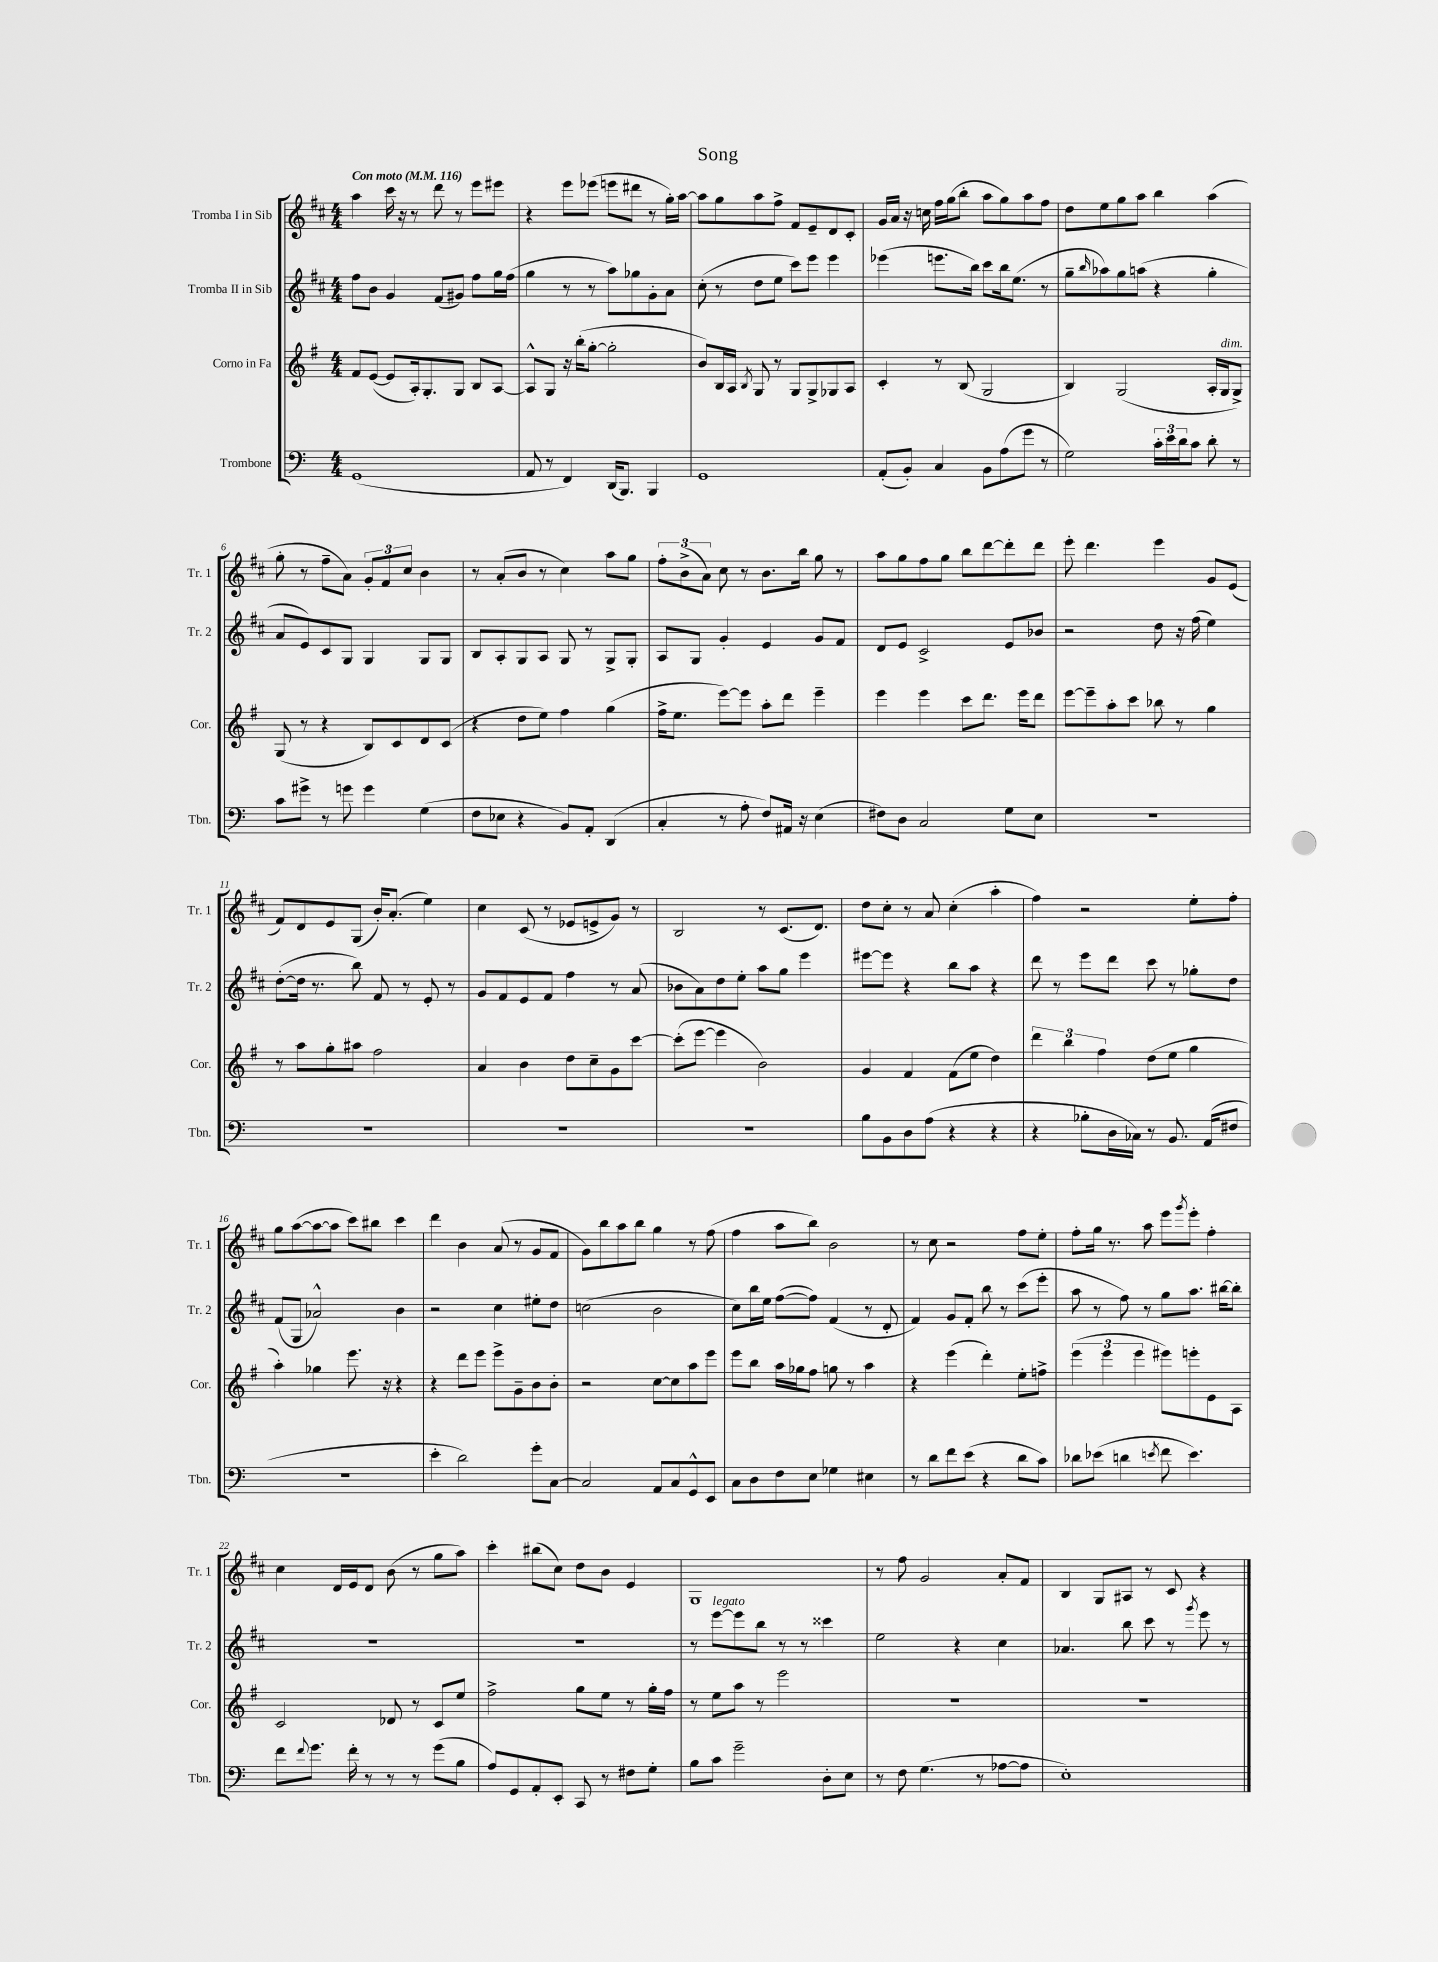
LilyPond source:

\header { title = "Song" }
<<
\new StaffGroup <<
\new Staff = "s0" \with { instrumentName = "Tromba I in Sib" shortInstrumentName = "Tr. 1" } {
    \clef treble \key d \major \numericTimeSignature \time 4/4 \tempo "Con moto" 4 = 116
    a''4 cis'''16 r16 r8 d'''8 r8 e'''8 eis'''8 |
    r4 e'''8 ees'''8( e'''8 dis'''8 r8 g''16-.) a''16~ |
    a''8 g''8 a''8 fis''8-> fis'8 e'8-- d'8 cis'8-. |
    g'16 a'16 r16 c''16 fis''16 g''16( b''8-. a''8 g''8) a''8 fis''8 |
    d''8 e''8 g''8 a''8 b''4 a''4( |
    g''8-. r8 fis''8-- a'8) \tuplet 3/2 { g'8-. fis'8 cis''8 } b'4 |
    r8 a'8-.( b'8 r8 cis''4) a''8 g''8 |
    \tuplet 3/2 { fis''8-. b'8->( a'8) } cis''8 r8 b'8. b''16 g''8 r8 |
    a''8 g''8 fis''8 g''8 b''8 d'''8~ d'''8-. d'''8 |
    e'''8-. d'''4. e'''4 g'8 e'8( |
    fis'8) d'8 e'8 g8( b'16-.) a'8.-.( e''4) |
    cis''4 cis'8( r8 ees'8 e'8-> g'8) r8 |
    b2 r8 cis'8.( d'8.) |
    d''8 cis''8-. r8 a'8 cis''4-.( a''4-. |
    fis''4) r2 e''8-. fis''8-. |
    g''8 a''8~( a''8~ a''8 cis'''8) bis''8 cis'''4 |
    d'''4 b'4 a'8( r8 g'8 fis'8 |
    g'8) b''8 a''8 b''8 g''4 r8 fis''8( |
    fis''4 a''8 b''8) b'2 |
    r8 cis''8 r2 fis''8 e''8-. |
    fis''8-. g''16 r8. a''8 e'''8 \acciaccatura { g'''8 } e'''8-. fis''4-. |
    cis''4 d'16 e'16 d'8 b'8( r8 g''8 a''8) |
    cis'''4-. bis''8( cis''8) d''8 b'8 e'4 |
    g1 |
    r8 fis''8 g'2 a'8-. fis'8 |
    b4 g8 ais8 r8 cis'8 r4 \bar "|." |
}
\new Staff = "s1" \with { instrumentName = "Tromba II in Sib" shortInstrumentName = "Tr. 2" } {
    \clef treble \key d \major \numericTimeSignature \time 4/4
    fis''8 b'8 g'4 fis'8( gis'8) fis''8 g''16 fis''16( |
    g''4 r8 r8 a''8) ges''8 g'8-. a'8 |
    cis''8-.( r8 d''8 e''8 cis'''8) e'''8 e'''4 |
    ees'''4( e'''8. b''16) cis'''8 b''16 e''8.( r8 |
    g''8-- \grace { b''16 } aes''8) g''8 a''8( r4 g''4-. |
    a'8 e'8) cis'8 g8 g4 g8 g8 |
    b8 a8-. g8 a8 g8 r8 g8-> g8-. |
    a8 g8 g'4-. e'4 g'8 fis'8 |
    d'8 e'8 cis'2-> e'8 bes'8 |
    r2 d''8 r16 fis''16( e''4) |
    d''8~-.( d''16 r8. b''8) fis'8 r8 e'8-. r8 |
    g'8 fis'8 e'8 fis'8 fis''4 r8 a'8( |
    bes'8 a'8) d''8 e''8-. a''8 g''8 e'''4 |
    eis'''8~ eis'''8 r4 b''8 a''8 r4 |
    d'''8 r8 e'''8 d'''8 cis'''8 r8 ges''8-. d''8 |
    fis'8( g8 aes'2-^) b'4 |
    r2 cis''4 eis''8-. d''8 |
    c''2( b'2 |
    cis''8) b''16 e''16 fis''8~( fis''8) fis'4( r8 d'8-. |
    fis'4) g'8 fis'8-. b''8 r8 cis'''8( e'''8-. |
    a''8 r8 fis''8) r8 g''8 a''8. bis''16~ bis''8-. |
    R1 |
    R1 |
    r8 e'''8~^\markup { \italic "legato" } e'''8 b''8 r8 r8 cisis'''4 |
    e''2 r4 cis''4 |
    aes'4. b''8 cis'''8 r8 \acciaccatura { g'''8 } e'''8 r8 \bar "|." |
}
\new Staff = "s2" \with { instrumentName = "Corno in Fa" shortInstrumentName = "Cor." } {
    \clef treble \key g \major \numericTimeSignature \time 4/4
    fis'8 e'8~( e'8 a16-.) g8.-. g8 b8 a8~ |
    a8-^ g8 r16 b''16-.( g''8~-. g''2-. |
    b'8) b16 a16 \acciaccatura { b8 } g8 r8 g8 g8-> ges8 a8 |
    c'4-. r8 b8( g2 |
    b4) g2( a16-. g16^\markup { \italic "dim." } g8->) |
    g8( r8 r4 b8) c'8 d'8 c'8( |
    r4 d''8 e''8) fis''4 g''4( |
    fis''16-> e''8. e'''8~) e'''8 a''8-. d'''8 e'''4-- |
    e'''4 e'''4 c'''8 d'''8. e'''16 d'''8 |
    e'''8~ e'''8-- a''8-. c'''8 bes''8 r8 g''4 |
    r8 a''8 g''8-. ais''8 fis''2 |
    a'4 b'4 d''8 c''8-- g'8 c'''8~ |
    c'''8-.( e'''8~ e'''4 b'2) |
    g'4 fis'4 fis'8( e''8 d''4) |
    \tuplet 3/2 { d'''4 b''4 fis''4 } d''8( e''8 g''4 |
    a''4-.) ges''4 e'''8. r16 r4 |
    r4 d'''8 e'''8 e'''8-> g'8-- b'8 b'8-. |
    r2 c''8~ c''8 a''8 e'''8 |
    e'''8 b''8 a''16 ges''16 fis''8 g''8 r8 a''4 |
    r4 e'''4( d'''4-.) e''8-. f''8-> |
    \tuplet 3/2 { e'''4( e'''4 e'''4 } eis'''8) e'''8-. e'8 a8 |
    c'2 des'8 r8 c'8 e''8 |
    fis''2-> g''8 e''8 r8 g''16-. fis''16 |
    r8 e''8 a''8 r8 e'''2 |
    R1 |
    R1 \bar "|." |
}
\new Staff = "s3" \with { instrumentName = "Trombone" shortInstrumentName = "Tbn." } {
    \clef bass \key c \major \numericTimeSignature \time 4/4
    g,1( |
    a,8 r8 f,4) d,16( b,,8.) b,,4 |
    g,1 |
    a,8-.( b,8-.) c4 b,8 a8( g'8 r8 |
    g2) \tuplet 3/2 { c'16-. e'16 d'16 } c'8 d'8-. r8 |
    c'8 gis'8-> r8 g'8 g'4 g4( |
    f8 ees8 r4 b,8) a,8-. d,4( |
    c4-. r8 a8-. f8) ais,16 r16 e4( |
    fis8) d8 c2 g8 e8 |
    R1 |
    R1 |
    R1 |
    R1 |
    b8 b,8 d8 a8( r4 r4 |
    r4 bes8-. d16 ces16) r8 b,8. a,16( fis8 |
    R1 |
    e'4-. d'2) g'8-. c8~ |
    c2 a,8 c8 g,8-^ e,8 |
    c8 d8 f8 e8 ges4 eis4 |
    r8 d'8 f'8 e'8( r4 d'8 c'8) |
    des'8 ees'8( d'4 \acciaccatura { e'8 } f'8 e'4.) |
    f'8 \appoggiatura { f'8 } g'8. f'16-. r8 r8 r8 g'8( b8 |
    a8) g,8 a,8-. e,8-. c,8 r8 fis8 g8-. |
    b8 c'8 g'2-- d8-. e8 |
    r8 f8 g4.( r8 aes8~ aes8 |
    e1-.) \bar "|." |
}
>>
>>
